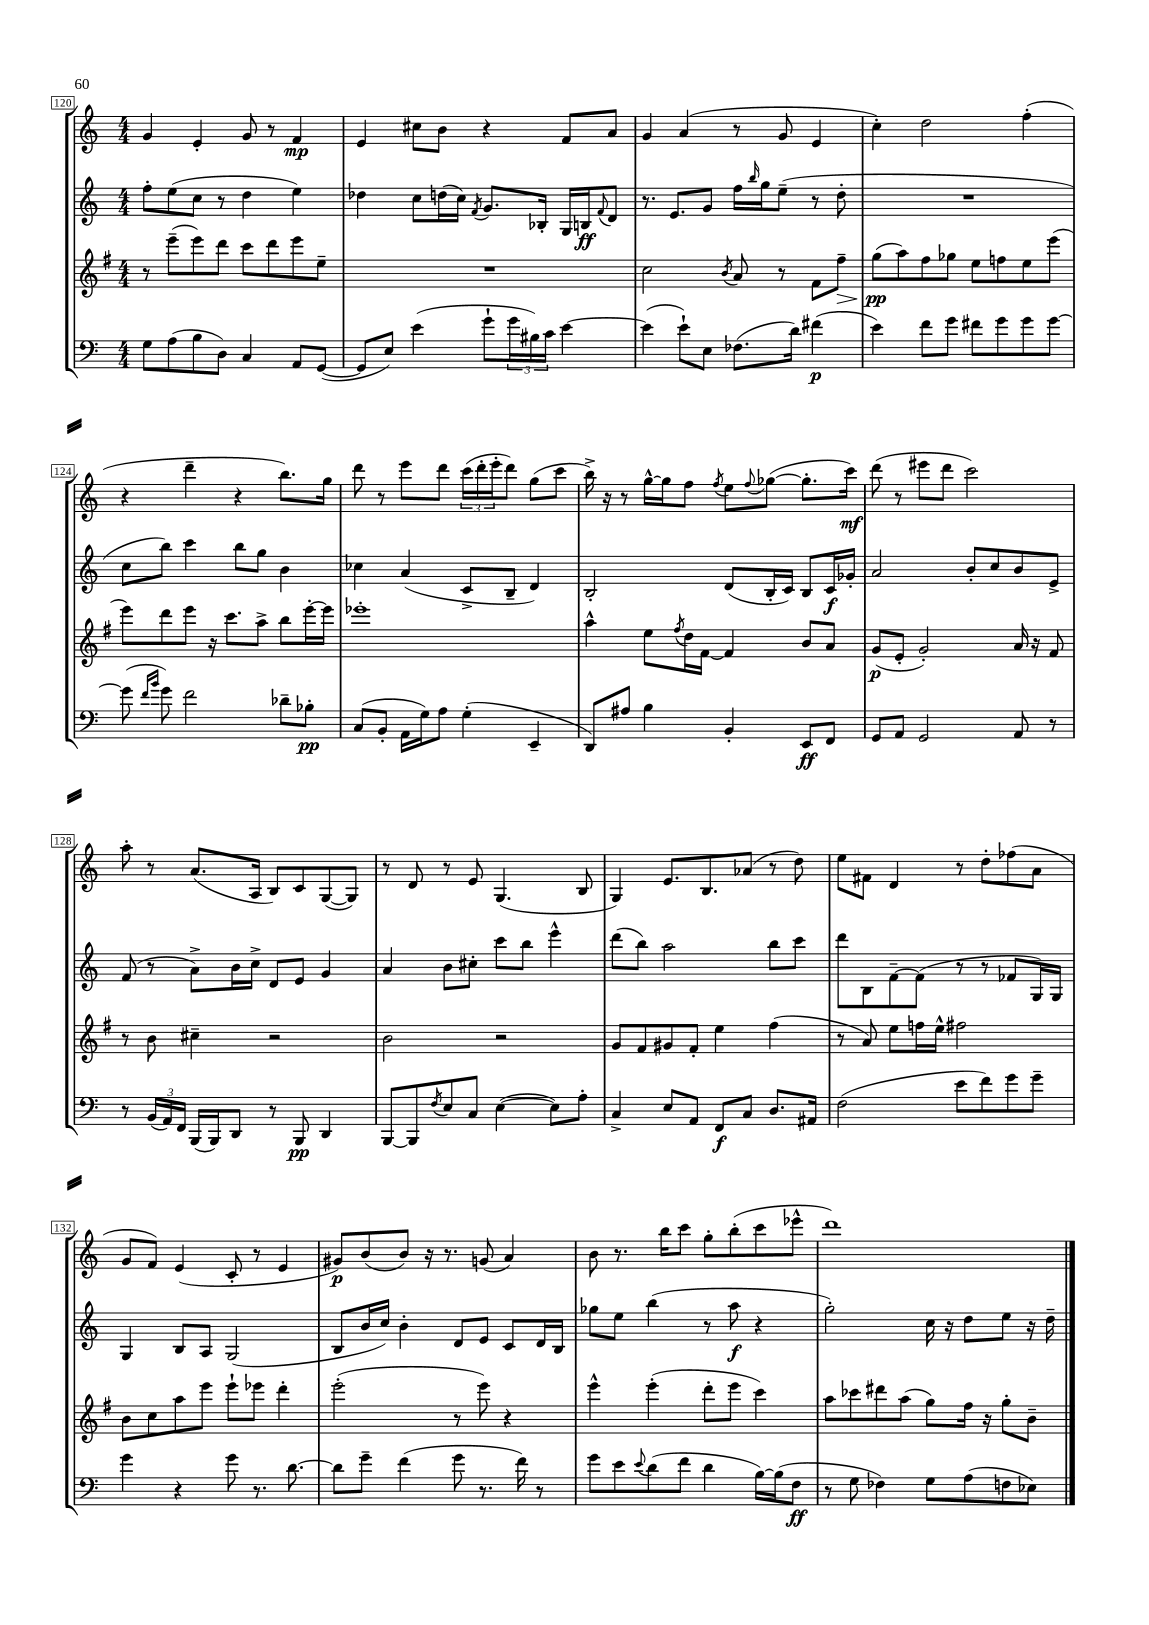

**kern	**kern	**kern	**kern
*staff4	*staff3	*staff2	*staff1
*clefF4	*clefG2	*clefG2	*clefG2
*k[]	*k[f#]	*k[]	*k[]
*M4/4	*M4/4	*M4/4	*M4/4
8G	8r	8ff'	4g
(8A	(8eee~	(8ee	.
8B	8eee)	8cc	4e'
8D)	8ddd	8r	.
4C	8ccc	4dd	8g
.	8ddd	.	8r
8AA	8eee	4ee)	4f
([8GG	8ee~	.	.
=	=	=	=
8GG]	1r	4dd-	4e
8E)	.	.	.
(4e	.	8cc	8cc#
.	.	(16dd	8b
.	.	16cc)	.
.	.	8qf	.
8g`	.	8.g	4r
24g	.	.	.
24B#)	.	.	.
.	.	16B-'	.
24c	.	.	.
[4e	.	16G	8f
.	.	16B	.
.	.	8qqf	.
.	.	8d	8a
=	=	=	=
(4e]	2cc	8.r	4g
.	.	8.e	.
8e`)	.	.	(4a
8E	.	8g	.
.	8qb	.	.
(8.F-	8a	16ff	8r
.	.	16qqbb	.
.	.	16gg	.
.	8r	(8ee~	8g
16d)	.	.	.
(4f#	8f#	8r	4e
.	8ff#~	8dd'	.
=	=	=	=
4e)	(8gg	1r	4cc')
.	8aa)	.	.
8f	8ff#	.	2dd
8g	8gg-	.	.
8f#	8ee	.	.
8g	8ff	.	.
8g	8ee	.	(4ff'
[8g	(8eee	.	.
=	=	=	=
(8g]	8eee)	8cc	4r
16qqf	.	.	.
16qqb	.	.	.
8g)	8ddd	8bb)	.
2f	8eee	4ccc	4ddd~
.	16r	.	.
.	8.ccc	.	.
.	.	8bb	4r
.	8aa^	8gg	.
8d-~	8bb	4b	8.bb)
8B-'	[16eee'	.	.
.	16eee]	.	16gg
=	=	=	=
(8C	1eee-'	4cc-	8ddd
8BB'	.	.	8r
16AA	.	(4a	8eee
16G)	.	.	.
8A	.	.	8ddd
(4G'	.	8c^	(24ccc
.	.	.	24ddd'
.	.	.	24eee'
.	.	8B~	8ddd)
4EE~	.	4d)	(8gg
.	.	.	8ccc
=	=	=	=
8DD)	4aa^^	2B'	16bb^)
.	.	.	16r
8A#	.	.	8r
4B	8ee	.	[16gg^^
.	.	.	16gg]
.	8qff#	.	.
.	16dd	.	8ff
.	[16f#	.	.
.	.	.	8qff
4BB'	4f#]	(8d	8ee
.	.	.	8qqff
.	.	16B'	([8gg-
.	.	16c)	.
8EE	8b	8B	8.gg-']
8FF	8a	16c	.
.	.	16g-'	16ccc)
=	=	=	=
8GG	(8g	2a	(8ddd
8AA	8e'	.	8r
2GG	2g')	.	8eee#
.	.	.	8ddd
.	.	8b'	2ccc)
.	.	8cc	.
8AA	16a	8b	.
.	16r	.	.
8r	8f#	8e^	.
=	=	=	=
8r	8r	(8f	8aa'
(24BB	8b	8r	8r
24AA)	.	.	.
24FF	.	.	.
(16BBB	4cc#~	8a^)	(8.a
16BBB)	.	.	.
8DD	.	16b	.
.	.	16cc^	16A
8r	2r	8d	8B)
8BBB	.	8e	8c
4DD	.	4g	([8G
.	.	.	8G])
=	=	=	=
[8BBB	2b	4a	8r
8BBB]	.	.	8d
8qF	.	.	.
8E	.	8b	8r
8C	.	8cc#'	8e
([4E	2r	8ccc	(4.G
.	.	8bb	.
8E])	.	4eee^^	.
8A'	.	.	8B
=	=	=	=
4C^	8g	(8ddd	4G)
.	8f#	8bb)	.
8E	8g#	2aa	8.e
8AA	8f#'	.	.
.	.	.	8.B
8FF	4ee	.	.
8C	.	.	(8a-
8.D	(4ff#	8bb	8r
.	.	8ccc	8dd)
16AA#	.	.	.
=	=	=	=
(2F	8r	8ddd	8ee
.	8a)	8B	8f#
.	8ee	[8f~	4d
.	16ff	(8f]	.
.	16ee^^	.	.
8e	2ff#	8r	8r
8f)	.	8r	8dd'
8g	.	8f-	(8ff-
8g~	.	16G)	8a
.	.	16G	.
=	=	=	=
4g	8b	4G	8g
.	8cc	.	8f)
4r	8aa	8B	(4e
.	8eee	8A	.
8g	8eee`	(2G	8c'
8.r	8eee-	.	8r
.	4ddd'	.	4e
[8.d	.	.	.
=	=	=	=
8d]	(2eee'	8B	8g#)
8g~	.	16b	(8b
.	.	16cc)	.
(4f	.	4b'	8b)
.	.	.	16r
.	.	.	8.r
8g	8r	8d	.
8.r	8eee)	8e	(8g
.	4r	8c	4a)
16f)	.	.	.
8r	.	16d	.
.	.	16B	.
=	=	=	=
8g	4eee^^	8gg-	8b
8e	.	8ee	8.r
8qqe	.	.	.
(8d	(4eee'	(4bb	.
.	.	.	16bb
8f	.	.	8ccc
4d	8ddd'	8r	8gg'
.	8eee	8aa	(8bb'
[16B)	4ccc)	4r	8ccc
(16B]	.	.	.
8F	.	.	8eee-^^
=	=	=	=
8r	8aa	2gg')	1ddd)
8G	8ccc-	.	.
4F-)	8ddd#	.	.
.	(8aa	.	.
8G	8gg)	16cc	.
.	.	16r	.
(8A	16ff#	8dd	.
.	16r	.	.
8F	8gg'	8ee	.
8E-)	8b~	16r	.
.	.	16dd~	.
==	==	==	==
*-	*-	*-	*-
